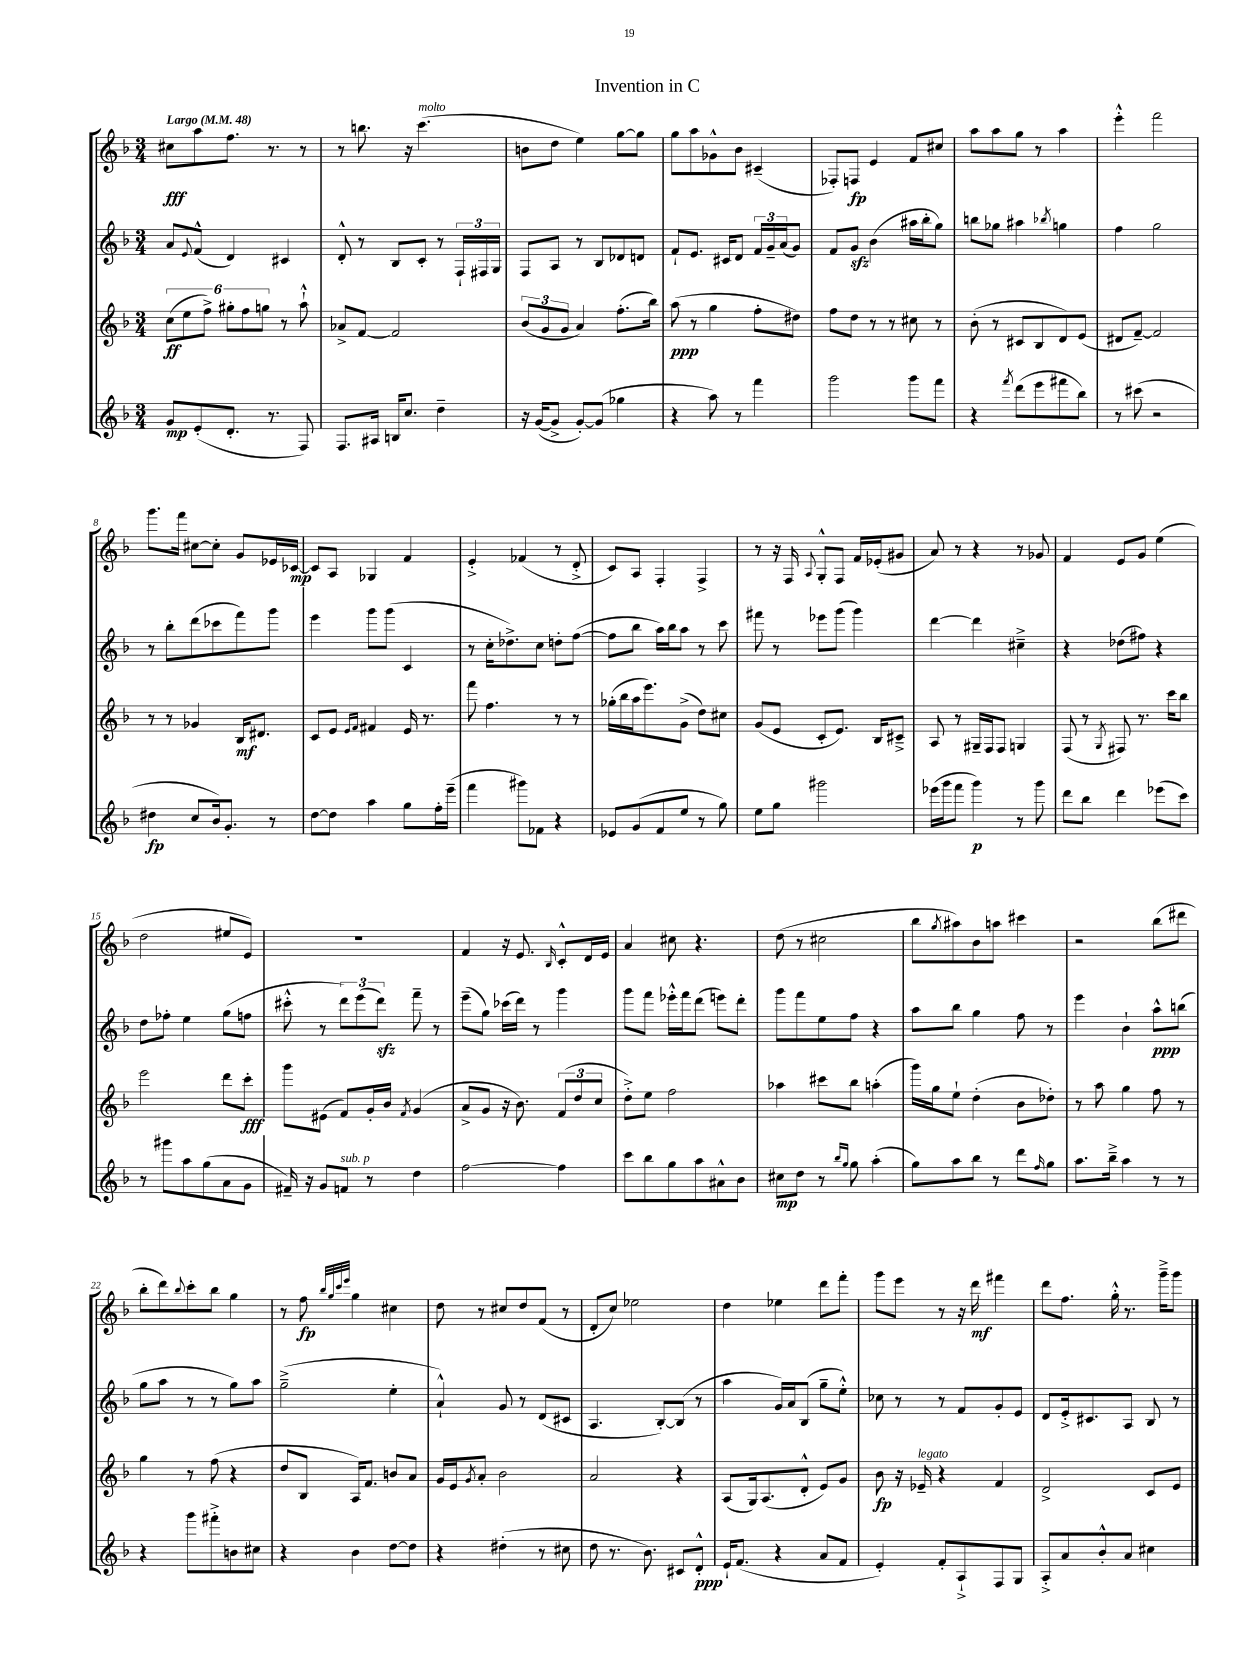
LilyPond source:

\header { title = "Invention in C" }
<<
\new StaffGroup <<
\new Staff = "s0" {
    \clef treble \key f \major \numericTimeSignature \time 3/4 \tempo "Largo" 4 = 48
    cis''8\fff a''8 f''8. r8. r8 |
    r8 b''8. r16 c'''4.^\markup { \italic "molto" }( |
    b'8 d''8 e''4) g''8~ g''8 |
    g''8 a''8 ges'8-^ bes'8 cis'4--( |
    fes8-.) f8\fp e'4 f'8 cis''8 |
    a''8 a''8 g''8 r8 a''4 |
    e'''4-.-^ f'''2 |
    g'''8. f'''16 cis''8~ cis''8-. g'8 ees'16 ces'16~\mp |
    ces'8 a8 ges4 f'4 |
    e'4-.-> fes'4( r8 d'8-.-> |
    c'8) a8 f4-. f4-> |
    r8 r16 f16 \appoggiatura { a8 } g8-.-^ f8 f'16 ees'16-.( gis'8 |
    a'8) r8 r4 r8 ges'8 |
    f'4 e'8 g'8 e''4( |
    d''2 eis''8 e'8) |
    R2. |
    f'4 r16 e'8. \grace { bes16 } c'8-.-^ d'16 e'16 |
    a'4 cis''8 r4. |
    d''8( r8 cis''2 |
    bes''8 \acciaccatura { g''8 } ais''8) bes'8 a''8 cis'''4 |
    r2 bes''8( dis'''8 |
    bes''8-. d'''8) \appoggiatura { bes''8 } c'''8-. bes''8 g''4 |
    r8 f''8\fp \grace { bes''32 g''32 c'''32 e'''32 } g''4 cis''4 |
    d''8 r8 cis''8 d''8 f'8( r8 |
    d'8-. c''8) ees''2 |
    d''4 ees''4 d'''8 f'''8-. |
    g'''8 e'''8 r8 r16 d'''16\mf fis'''4 |
    d'''8 f''8. g''16-.-^ r8. g'''16---> g'''8 \bar "|." |
}
\new Staff = "s1" {
    \clef treble \key f \major \numericTimeSignature \time 3/4
    a'8 \appoggiatura { e'8 } f'8-^( d'4) cis'4 |
    d'8-.-^ r8 bes8 c'8-. r8 \tuplet 3/2 { f16-! fis16 g16 } |
    f8 a8 r8 bes8 des'8 d'8 |
    f'8-! e'8. cis'16 d'8 \tuplet 3/2 { f'16 g'16-- a'16( } g'8) |
    f'8 g'8\sfz bes'4( ais''16 bes''16-. g''8) |
    b''8 ges''8 ais''4 \acciaccatura { bes''8 } g''4 |
    f''4 g''2 |
    r8 bes''8-. d'''8( ces'''8 f'''8) g'''8 |
    e'''4 g'''8 g'''8( c'4 |
    r8 c''16-. des''8.->) c''8 d''8-. f''8~( |
    f''8 bes''8 a''16) bes''16 a''8 r8 c'''8 |
    fis'''8 r8 ees'''8 g'''8( g'''4) |
    d'''4~ d'''4 cis''4---> |
    r4 des''8( fis''8) r4 |
    d''8 fes''8-. e''4 g''8( f''8 |
    cis'''8-.-^ r8 \tuplet 3/2 { d'''8) e'''8( d'''8\sfz) } f'''8-- r8 |
    e'''8--( g''8) ces'''16( d'''16) r8 g'''4 |
    g'''8 f'''8 ees'''16-.-^ f'''16 d'''8( e'''8) d'''8-. |
    g'''8 f'''8 e''8 f''8 r4 |
    a''8 bes''8 g''4 f''8 r8 |
    e'''4 bes'4-! a''8-^\ppp b''8( |
    g''8 a''8 r8 r8 g''8) a''8 |
    g''2--->( e''4-. |
    a'4-!-^) g'8 r8 d'8( cis'8 |
    a4. bes8~-.) bes8( r8 |
    a''4 g'16) a'16 bes8( g''8-- e''8-.-^) |
    ces''8 r8 r8 f'8 g'8-. e'8 |
    d'8 e'16-.-> cis'8. a8 bes8 r8 \bar "|." |
}
\new Staff = "s2" {
    \clef treble \key f \major \numericTimeSignature \time 3/4
    \tuplet 6/4 { c''8\ff( e''8 f''8->) gis''8-. f''8 g''8 } r8 a''8-!-^ |
    aes'8-> f'8~ f'2 |
    \tuplet 3/2 { bes'8( g'8 g'8 } a'4) f''8.-.( bes''16) |
    a''8\ppp( r8 g''4 f''8-. dis''8) |
    f''8 d''8 r8 r8 cis''8 r8 |
    bes'8-.( r8 cis'8 bes8 d'8) e'8( |
    dis'8 f'8~--) f'2 |
    r8 r8 ges'4 bes16\mf dis'8. |
    c'8 e'8 \grace { e'16 f'16 } fis'4 e'16 r8. |
    f'''8 f''4. r8 r8 |
    ges''16-.( bes''16 a''16 e'''8.) g'8->( d''8) cis''8 |
    g'8( e'8 c'8-. e'8.) bes16 cis'8---> |
    a8 r8 gis16-- f16 f8 g4 |
    f8( r8 \acciaccatura { g8 } fis8) r8. c'''16 bes''8 |
    e'''2 d'''8 c'''8-.\fff |
    g'''8 eis'8( f'8) g'16-. bes'16 \acciaccatura { f'8 } g'4( |
    a'8-> g'8 r16 bes'8.) \tuplet 3/2 { f'8( d''8 c''8 } |
    d''8-.->) e''8 f''2 |
    aes''4 cis'''8 bes''8 a''4-.( |
    g'''16) g''16 e''8-! d''4-.( bes'8 des''8-.) |
    r8 a''8 g''4 f''8 r8 |
    g''4 r8 f''8( r4 |
    d''8 bes8 a16) f'8. b'8 a'8 |
    g'16 e'16 \acciaccatura { g'8 } a'8-. bes'2 |
    a'2 r4 |
    a8( g16) a8.( d'8-.-^ e'8) g'8 |
    bes'8\fp r16 ees'16--^\markup { \italic "legato" } r4 f'4 |
    d'2-> c'8 e'8 \bar "|." |
}
\new Staff = "s3" {
    \clef treble \key f \major \numericTimeSignature \time 3/4
    g'8\mp e'8-.( d'8.-. r8. f8) |
    f8. ais16 b16 c''8. d''4-- |
    r16 g'16~( g'8-> g'8~-.) g'8( ges''4 |
    r4 a''8) r8 f'''4 |
    g'''2 g'''8 f'''8 |
    r4 \acciaccatura { f'''8 } d'''8( e'''8 fis'''8 bes''8) |
    r8 cis'''8( r2 |
    dis''4\fp c''8 bes'16) g'8.-. r8 |
    d''8~ d''8 a''4 g''8 f''16-. e'''16--( |
    f'''4 gis'''8) fes'8 r4 |
    ees'8 g'8( f'8 e''8 r8 g''8) |
    e''8 g''8 gis'''2 |
    ees'''16( g'''16 f'''8 g'''4\p) r8 g'''8 |
    d'''8 bes''8 d'''4 ees'''8( c'''8) |
    r8 gis'''8 a''8 g''8( a'8 g'8 |
    fis'16--) r16 g'8 f'8^\markup { \italic "sub. p" } r8 d''4 |
    f''2~ f''4 |
    c'''8 bes''8 g''8 a''8 ais'8-^ bes'8 |
    cis''8\mp d''8 r8 \grace { bes''16 g''16 } g''8 a''4-.( |
    g''8) a''8 bes''8 r8 d'''8 \grace { f''16 } g''8 |
    a''8. bes''16---> a''4 r8 r8 |
    r4 g'''8 fis'''8-.-> b'8 cis''8 |
    r4 bes'4 d''8~ d''8 |
    r4 dis''4-.( r8 cis''8 |
    d''8 r8. bes'8.) cis'8 d'8-.-^\ppp |
    e'16-! f'8.( r4 a'8 f'8 |
    e'4-.) f'8-. a8-!-> f8 g8 |
    a8-.-> a'8 bes'8-.-^ a'8 cis''4 \bar "|." |
}
>>
>>
